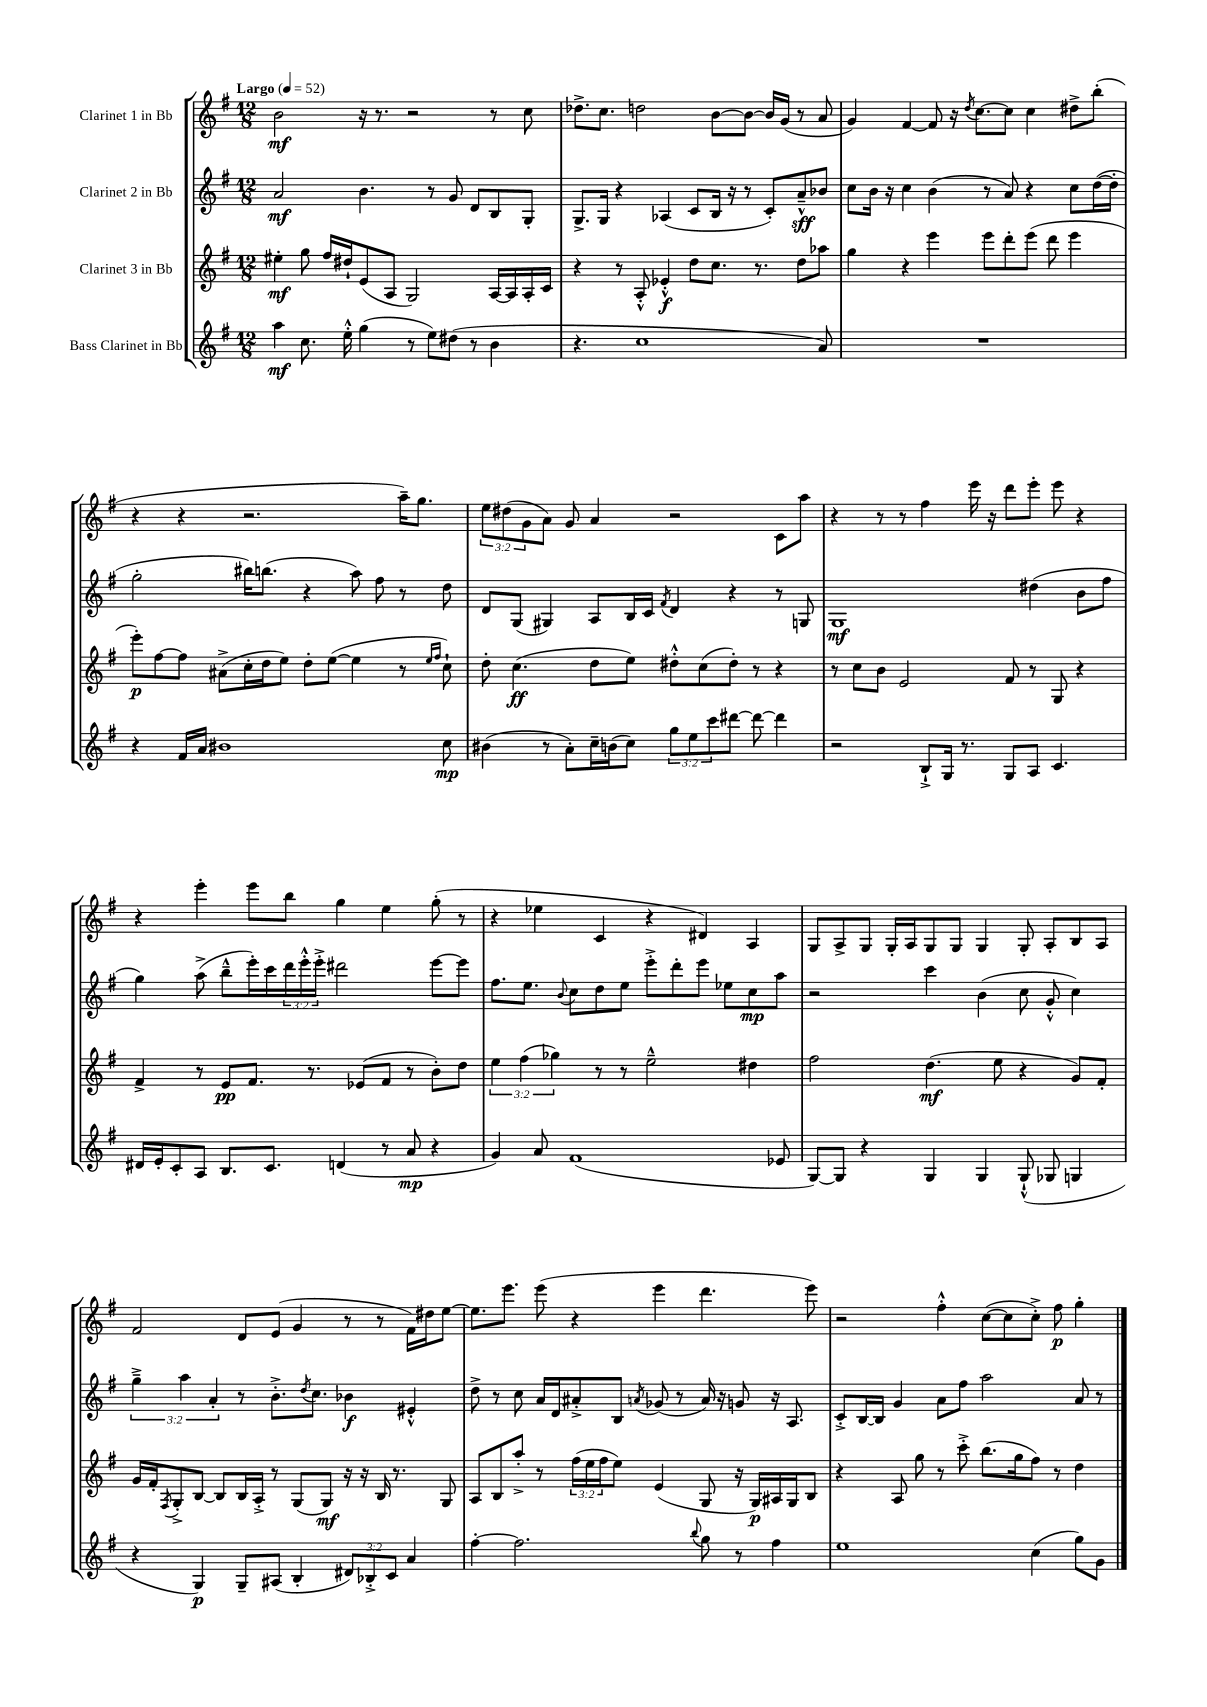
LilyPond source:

<<
\new StaffGroup <<
\new Staff = "s0" \with { instrumentName = "Clarinet 1 in Bb" } {
    \clef treble \key g \major \numericTimeSignature \time 12/8 \override Staff.TupletNumber.text = #tuplet-number::calc-fraction-text \tempo "Largo" 4 = 52
    b'2\mf r16 r8. r2 r8 c''8 |
    des''8.-> c''8. d''2 b'8~ b'8~ b'16 g'16( r8 a'8 |
    g'4) fis'4~ fis'8 r16 \acciaccatura { d''8 } c''8.~ c''8 c''4 dis''8-> b''8-.( |
    r4 r4 r2. a''16--) g''8. |
    \tuplet 3/2 { e''8 dis''8( g'8 } a'8) g'8 a'4 r2 c'8 a''8 |
    r4 r8 r8 fis''4 e'''16 r16 d'''8 e'''8-. e'''8 r4 |
    r4 e'''4-. e'''8 b''8 g''4 e''4 g''8-.( r8 |
    r4 ees''4 c'4 r4 dis'4) a4 |
    g8 a8-> g8 g16-. a16 g8 g8 g4 g8-. a8-. b8 a8 |
    fis'2 d'8 e'8( g'4 r8 r8 fis'16) dis''16 e''8~ |
    e''8. e'''8. e'''8( r4 e'''4 d'''4. e'''8) |
    r2 fis''4-.-^ c''8~( c''8 c''8-.->) fis''8\p g''4-. \bar "|." |
}
\new Staff = "s1" \with { instrumentName = "Clarinet 2 in Bb" } {
    \clef treble \key g \major \numericTimeSignature \time 12/8 \override Staff.TupletNumber.text = #tuplet-number::calc-fraction-text
    a'2\mf b'4. r8 g'8 d'8 b8 g8-. |
    g8.-> g16 r4 aes4( c'8 b16 r16 r8 c'8-.) a'8---^\sff bes'8 |
    c''8 b'16 r16 c''4 b'4( r8 a'8) r4 c''8 d''16~( d''16-. |
    g''2-. bis''16) b''8.( r4 a''8) fis''8 r8 d''8 |
    d'8 g8( gis4) a8 b16 c'16 \acciaccatura { fis'8 } d'4 r4 r8 g8 |
    g1\mf dis''4( b'8 fis''8 |
    g''4) a''8->( b''8---^ e'''16-.) c'''16 \tuplet 3/2 { d'''16 e'''16-.-^ e'''16-.-> } dis'''2 e'''8~ e'''8 |
    fis''8. e''8. \appoggiatura { b'8 } c''8 d''8 e''8 e'''8-.-> d'''8-. e'''8 ees''8 c''8\mp a''8 |
    r2 c'''4 b'4( c''8 g'8-.-^ c''4) |
    \tuplet 3/2 { g''4---> a''4 a'4-. } r8 b'8.-.-> \acciaccatura { d''8 } c''8. bes'4\f eis'4-.-^ |
    d''8-> r8 c''8 a'16 d'16 ais'8-.-> b8 \acciaccatura { a'8 } ges'8( r8 a'16) r16 g'8 r16 a8. |
    c'8-.-> b16~ b16 g'4 a'8 fis''8 a''2 a'8 r8 \bar "|." |
}
\new Staff = "s2" \with { instrumentName = "Clarinet 3 in Bb" } {
    \clef treble \key g \major \numericTimeSignature \time 12/8 \override Staff.TupletNumber.text = #tuplet-number::calc-fraction-text
    eis''4-.\mf g''8 fis''16 dis''16-! e'8( a8 g2) a16~ a16 a16-. c'16 |
    r4 r8 a8-.-^ ees'4-.-^\f d''8 c''8. r8. d''8 aes''8 |
    g''4 r4 e'''4 e'''8 d'''8-. e'''8( d'''8 e'''4 |
    e'''8-.\p) fis''8~ fis''8 ais'8->( c''16-. d''16 e''8) d''8-. e''8~( e''4 r8 \grace { e''16 fis''16 } c''8-!) |
    d''8-. c''4.\ff( d''8 e''8) dis''8-.-^ c''8( dis''8-.) r8 r4 |
    r8 c''8 b'8 e'2 fis'8 r8 g8 r4 |
    fis'4-> r8 e'8\pp fis'8. r8. ees'8( fis'8 r8 b'8-.) d''8 |
    \tuplet 3/2 { e''4 fis''4( ges''4) } r8 r8 e''2---^ dis''4 |
    fis''2 d''4.\mf( e''8 r4 g'8) fis'8-. |
    g'16 fis'16-. \acciaccatura { fis8 } g8-.-> b8~ b8 b16 a16-.-> r8 g8( g8\mf) r16 r16 b16 r8. g8 |
    a8 b8 a''8-.-> r8 \tuplet 3/2 { fis''16( e''16 fis''16 } e''8) e'4( g8 r16 g16\p) ais16 g16 b8 |
    r4 a8 g''8 r8 c'''8-.-> b''8.( g''16 fis''8) r8 d''4 \bar "|." |
}
\new Staff = "s3" \with { instrumentName = "Bass Clarinet in Bb" } {
    \clef treble \key g \major \numericTimeSignature \time 12/8 \override Staff.TupletNumber.text = #tuplet-number::calc-fraction-text
    a''4\mf c''8. e''16-.-^ g''4( r8 e''8) dis''8( r8 b'4 |
    r4. c''1 a'8) |
    R1. |
    r4 fis'16 a'16 bis'1 c''8\mp |
    bis'4( r8 a'8-.) c''16-- b'16( c''8) \tuplet 3/2 { g''8 e''8 c'''8 } dis'''8~ dis'''8~ dis'''4 |
    r2 b8-!-> g16 r8. g8 a8 c'4. |
    dis'16 e'16-. c'8-. a8 b8. c'8. d'4( r8 a'8\mp r4 |
    g'4) a'8 fis'1( ees'8 |
    g8~) g8 r4 g4 g4 g8-!-^( ges8 g4 |
    r4 g4\p) g8-- ais8( b4-. \tuplet 3/2 { dis'8) bes8-.-> c'8 } a'4 |
    fis''4~-. fis''2. \appoggiatura { b''8 } g''8 r8 fis''4 |
    e''1 c''4( g''8) g'8 \bar "|." |
}
>>
>>
\layout { \context { \Score \remove "Bar_number_engraver" } }
